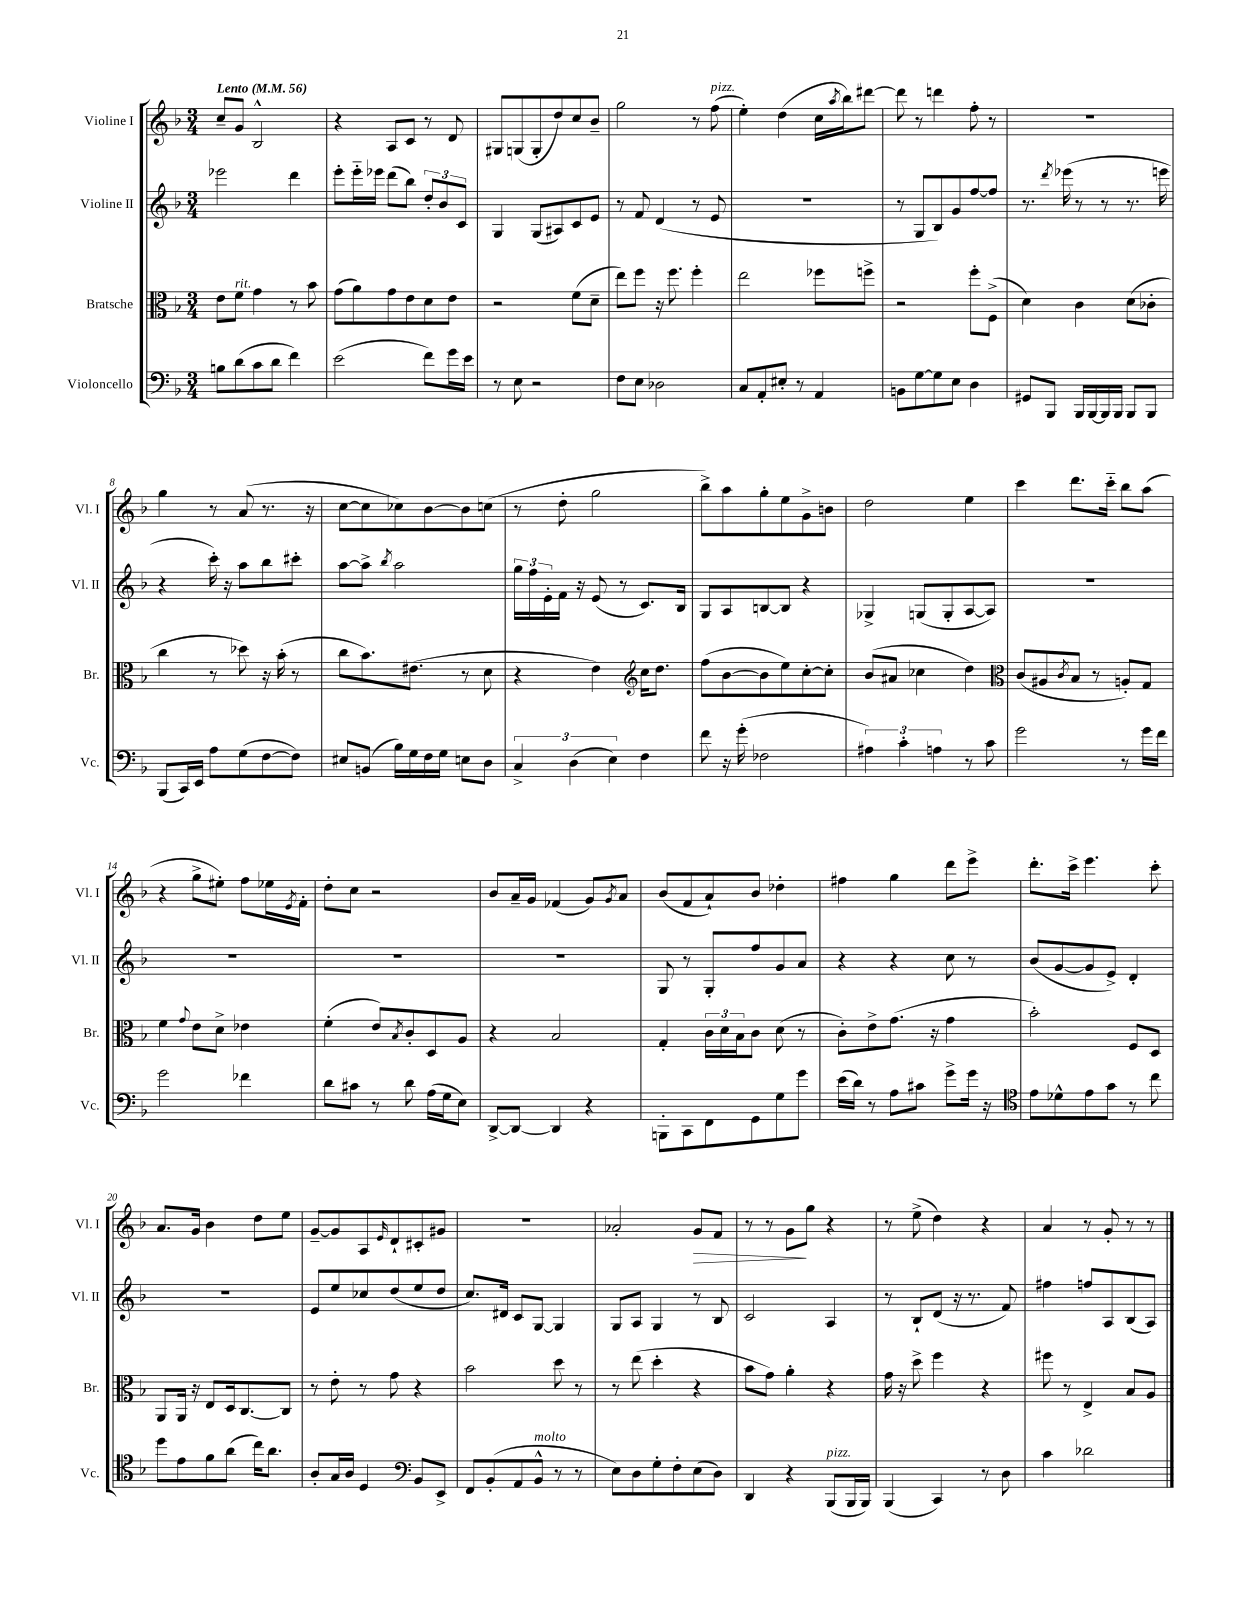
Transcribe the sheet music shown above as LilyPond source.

<<
\new StaffGroup <<
\new Staff = "s0" \with { instrumentName = "Violine I" shortInstrumentName = "Vl. I" } {
    \clef treble \key f \major \numericTimeSignature \time 3/4 \tempo "Lento" 4 = 56
    c''8-- g'8 bes2-^ |
    r4 a8 c'8 r8 d'8 |
    gis8 g8( g8-. d''8) c''8 bes'8-- |
    g''2 r8 f''8^\markup { \italic "pizz." }( |
    e''4-.) d''4( c''16 \acciaccatura { a''8 } bes''16) dis'''8~ |
    dis'''8 r8 d'''4 f''8-. r8 |
    R2. |
    g''4 r8 a'8( r8. r16 |
    c''8~ c''8 ces''8) bes'8~ bes'8 c''8( |
    r8 d''8-. g''2 |
    bes''8->) a''8 g''8-. e''8 g'8-> b'8 |
    d''2 e''4 |
    c'''4 d'''8. c'''16-_ bes''8 a''8( |
    r4 g''8-> eis''8-.) f''8 ees''16 \acciaccatura { e'8 } f'16-. |
    d''8-. c''8 r2 |
    bes'8 a'16-- g'16 fes'4( g'8) \acciaccatura { g'8 } a'8 |
    bes'8( f'8 a'8-!) bes'8 des''4-. |
    fis''4 g''4 d'''8 e'''8-> |
    d'''8.-. c'''16-> e'''4. c'''8-. |
    a'8. g'16 bes'4 d''8 e''8 |
    g'8~-- g'8 a8 \grace { e'16 } d'8-! cis'8-. gis'8 |
    R2. |
    aes'2-. g'8\> f'8 |
    r8 r8 g'8\! g''8 r4 |
    r8 e''8->( d''4) r4 |
    a'4 r8 g'8-. r8 r8 \bar "|." |
}
\new Staff = "s1" \with { instrumentName = "Violine II" shortInstrumentName = "Vl. II" } {
    \clef treble \key f \major \numericTimeSignature \time 3/4
    ees'''2 d'''4 |
    e'''8-. e'''16-_ ees'''16 d'''8( bes''8) \tuplet 3/2 { d''8-. bes'8 c'8 } |
    g4 g8( ais8) c'8 e'8 |
    r8 f'8 d'4( r8 e'8 |
    R2. |
    r8 g8 bes8) g'8 f''8~ f''8 |
    r8. \acciaccatura { d'''8 } ees'''16( r8 r8 r8. e'''16 |
    r4 c'''16-.) r16 a''8 bes''8 cis'''8-. |
    a''8~ a''8-> \acciaccatura { bes''8 } a''2 |
    \tuplet 3/2 { g''16 f''16 e'16-. } f'16 r16 e'8( r8 c'8.) bes16 |
    g8 a8 b8~ b8 r4 |
    ges4-> g8( g8-. a8~ a8) |
    R2. |
    R2. |
    R2. |
    R2. |
    g8 r8 g8-. f''8 g'8 a'8 |
    r4 r4 c''8 r8 |
    bes'8( g'8~ g'8 e'8->) d'4-. |
    R2. |
    e'8 e''8 ces''8 d''8( e''8 d''8 |
    c''8.) dis'16 c'8 g8~ g4 |
    g8 a8 g4 r8 bes8 |
    c'2 a4 |
    r8 bes8-! d'8( r16 r8. f'8) |
    fis''4 f''8 a8 bes8( a8) \bar "|." |
}
\new Staff = "s2" \with { instrumentName = "Bratsche" shortInstrumentName = "Br." } {
    \clef alto \key f \major \numericTimeSignature \time 3/4
    e'8 f'8^\markup { \italic "rit." } g'4 r8 bes'8 |
    g'8( a'8) g'8 e'8 d'8 e'8 |
    r2 f'8( d'8-- |
    e''8) f''8 r16 f''8. f''4-. |
    e''2 fes''8 f''8-> |
    r2 f''8-. f8->( |
    d'4) c'4 d'8( ces'8-. |
    c''4 r8 des''8) r16 bes'16-.( r8 |
    c''8 bes'8.) eis'8.( r8 d'8 |
    r4 e'4) \clef treble c''16 d''8. |
    f''8( bes'8~ bes'8 e''8) c''8~-. c''8-. |
    bes'8( ais'8 ces''4 d''4) |
    \clef alto c'8( ais8 \acciaccatura { c'8 } bes8 r8 a8-.) g8 |
    f'4 \appoggiatura { g'8 } e'8 d'8-> ees'4 |
    f'4-.( e'8) \acciaccatura { bes8 } c'8-. d8 a8 |
    r4 bes2 |
    g4-. \tuplet 3/2 { c'16 d'16 bes16 } c'8 d'8( r8 |
    c'8-.) e'8-> g'8.( r16 g'4 |
    bes'2-.) f8 d8 |
    a,8 a,16 r16 e8 d16 c8.~ c8 |
    r8 e'8-. r8 g'8 r4 |
    bes'2 d''8 r8 |
    r8 e''8( d''4-. r4 |
    bes'8 g'8) a'4-. r4 |
    g'16 r16 d''8-> f''4 r4 |
    fis''8 r8 e4-> bes8 a8 \bar "|." |
}
\new Staff = "s3" \with { instrumentName = "Violoncello" shortInstrumentName = "Vc." } {
    \clef bass \key f \major \numericTimeSignature \time 3/4
    b8 d'8( c'8 d'8 f'4) |
    e'2( f'8) g'16 e'16 |
    r8 e8 r2 |
    f8 e8 des2 |
    c8 a,8-. eis8-. r8 a,4 |
    b,8 g8~ g8 e8 d4 |
    gis,8 bes,,8 bes,,16 bes,,16~ bes,,16 bes,,16 bes,,8 bes,,8 |
    bes,,8( c,16) e,16 a8 g8( f8~ f8) |
    eis8 b,8( bes16) g16 f16 g16 e8 d8 |
    \tuplet 3/2 { c4-> d4( e4) } f4 |
    f'8 r16 g'16-.( fes2 |
    \tuplet 3/2 { ais4) c'4-. a4 } r8 c'8 |
    g'2 r8 g'16 f'16 |
    g'2 fes'4 |
    d'8 cis'8 r8 d'8 a16( g16 e8) |
    d,8~-> d,8~ d,4 r4 |
    b,,8-. c,8 f,8 g,8 g8 g'8 |
    e'16( d'16) r8 a8 cis'8 g'8-> g'16 r16 |
    \clef tenor e'8 des'8-^ e'8 g'8 r8 c''8 |
    d''8 e'8 f'8 a'8( c''16) a'8. |
    a8-. g16 a16 d4 \clef bass bes,8 e,8-> |
    f,8 bes,8-.( a,8 bes,8-^^\markup { \italic "molto" } r8 r8 |
    e8) d8 g8-. f8-. e8( d8) |
    d,4 r4 bes,,8^\markup { \italic "pizz." }( bes,,16 bes,,16) |
    bes,,4( c,4) r8 d8 |
    c'4 des'2 \bar "|." |
}
>>
>>
